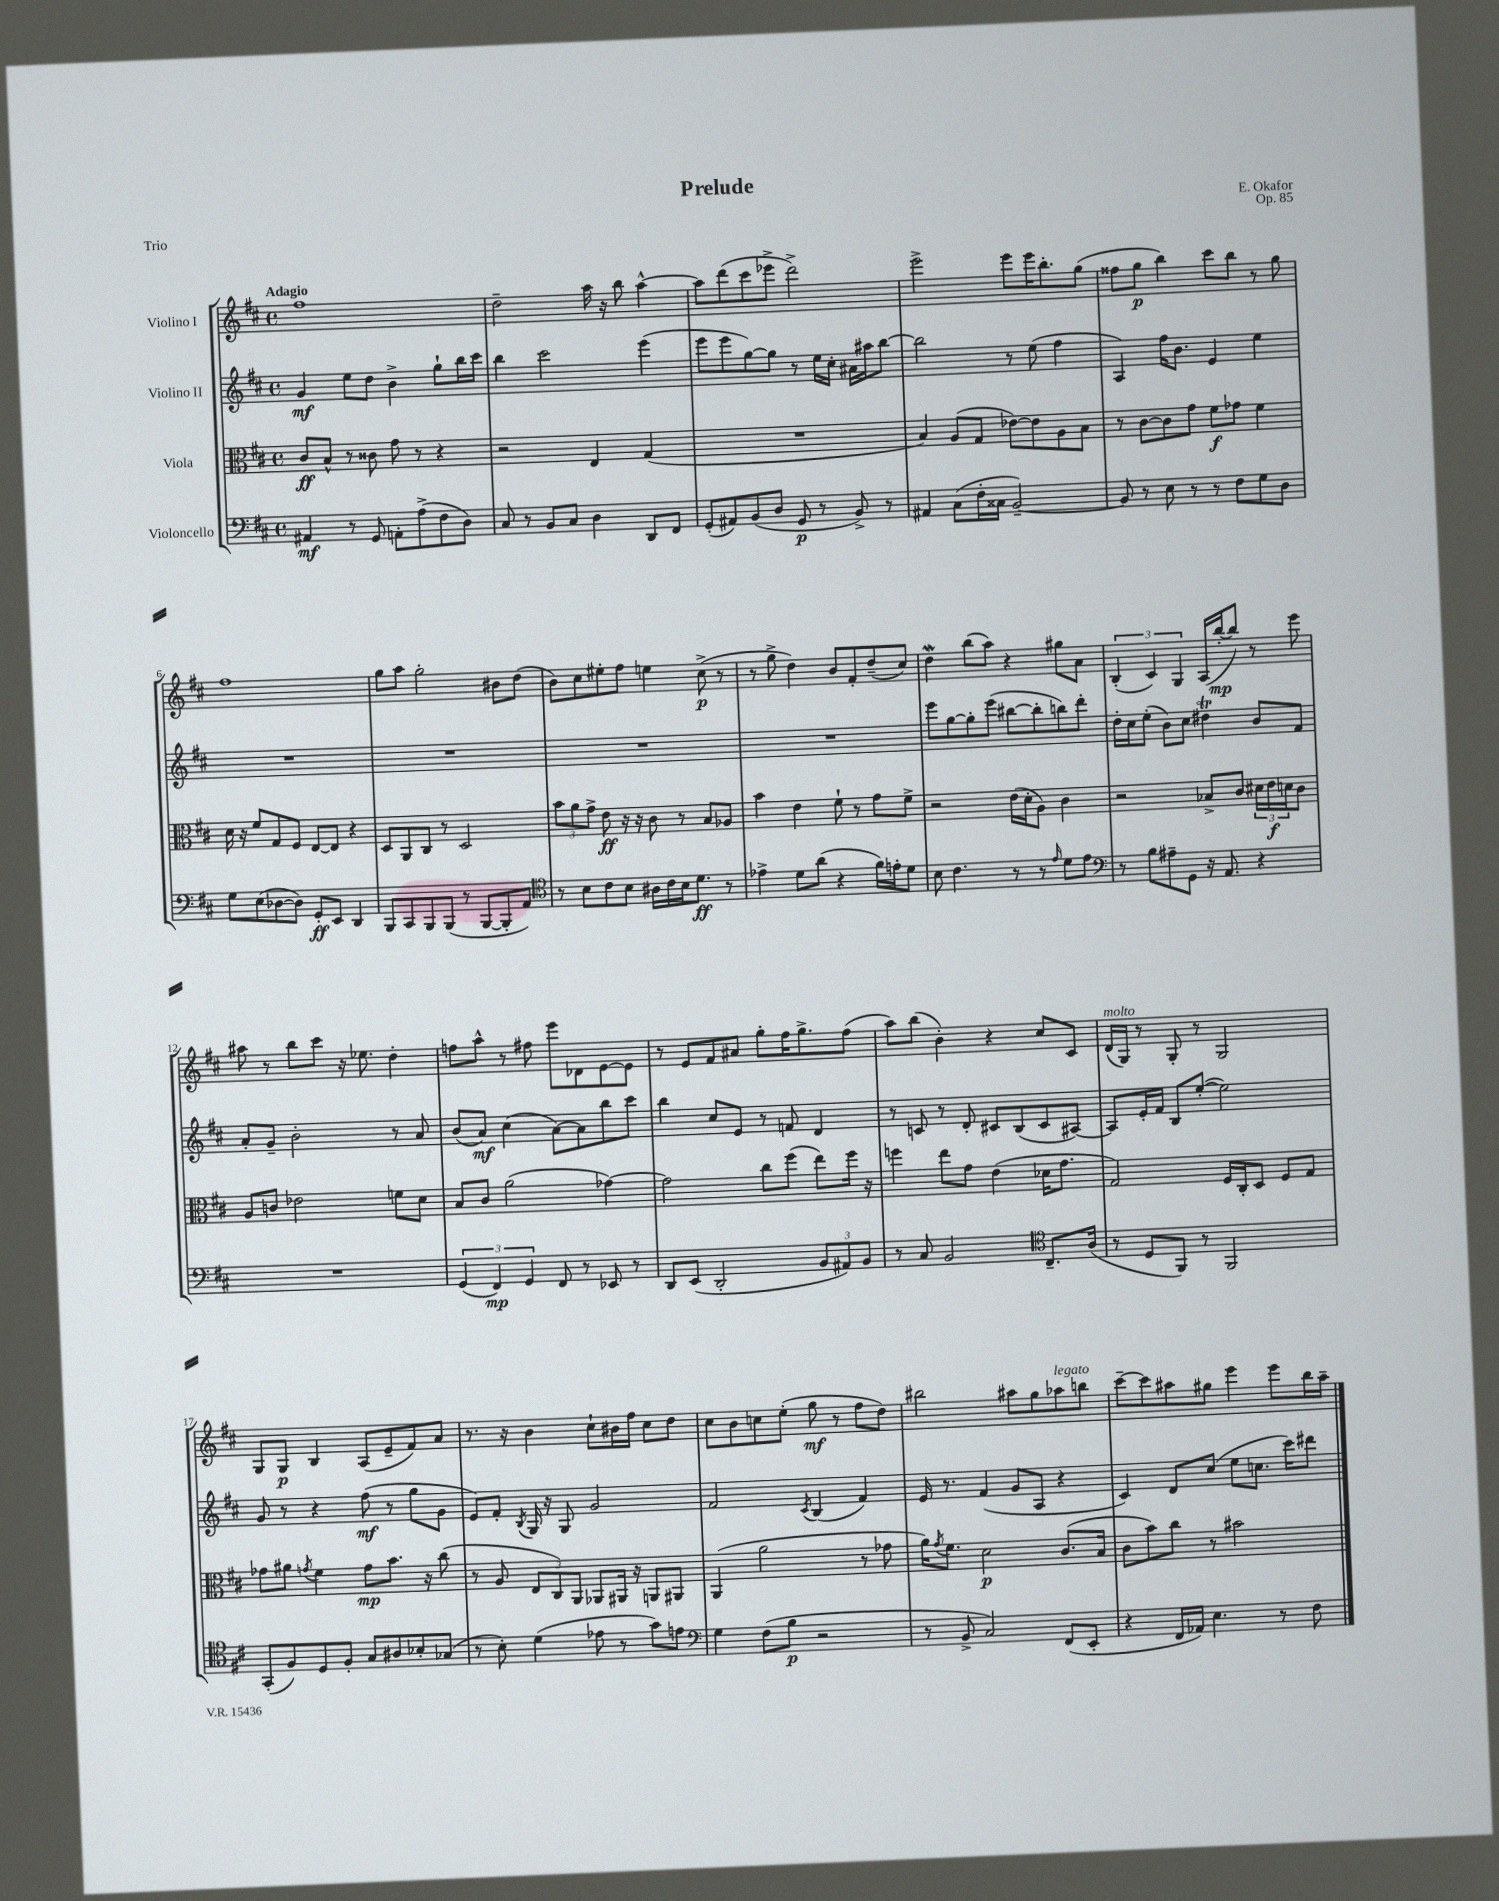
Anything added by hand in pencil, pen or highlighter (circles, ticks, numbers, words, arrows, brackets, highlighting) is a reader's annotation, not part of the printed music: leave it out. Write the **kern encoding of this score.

**kern	**kern	**kern	**kern
*staff4	*staff3	*staff2	*staff1
*clefF4	*clefC3	*clefG2	*clefG2
*k[f#c#]	*k[f#c#]	*k[f#c#]	*k[f#c#]
*M4/4	*M4/4	*M4/4	*M4/4
*met(c)	*met(c)	*met(c)	*met(c)
4AA#	8c#	4g	1ff#
.	8B^^	.	.
8r	8r	8ee	.
8GG	8c##	8dd	.
8AA'	8g	4b^	.
(8A^	8r	.	.
8F#	4r	8gg`	.
8D)	.	16bb	.
.	.	16ccc#	.
=	=	=	=
8C#	2r	4bb	2dd~
8r	.	.	.
8BB	.	2ccc#	.
8C#	.	.	.
4D	4E	.	16aa
.	.	.	16r
.	.	.	8bb
8DD	(4G	(4eee	[4aa^^
8FF#	.	.	.
=	=	=	=
(8GG'	1r	8eee	8aa]
8AA#)	.	8eee	(8ddd
(8BB	.	[8gg)	8ccc#
8D	.	8gg]	8eee-^
8GG	.	8r	2ddd^)
8r	.	16ee	.
.	.	16cc#'	.
8BB^)	.	16a#	.
.	.	16aa#	.
8r	.	[8bb	.
=	=	=	=
4AA#	4B)	2bb]	2eee^
(8C#	(8A	.	.
16F#'	8G	.	.
16C##	.	.	.
[2BB~)	[8e-)	8r	8eee
.	8e-]	(8ee	16eee
.	.	.	8.bb'
.	8A	4ff#	.
.	8B	.	(8gg
=	=	=	=
8BB]	8r	4A)	8ff##
8r	[8c#	.	8gg
8E	8c#]	16ff#	4bb)
.	.	8.b	.
8r	8g	.	.
8r	8f#	4e	8ccc#
8F#	8g-	.	8bb
8G	4f#	4ee	8r
8D	.	.	8gg
=	=	=	=
8G	16d	1r	1ff#
.	16r	.	.
(8E	8f#	.	.
[8D-	8G	.	.
8D-])	8F#	.	.
8GG'	[8E	.	.
8EE	8E]	.	.
4DD	4r	.	.
=	=	=	=
8BBB	8D	1r	8gg
8CC#	8AA	.	8aa
8BBB	8C#	.	2gg'
(8BBB	8r	.	.
8r	2D	.	.
[8BBB	.	.	.
8BBB']	.	.	8b#
8AA)	.	.	(8dd
=	=	=	=
*clefC4	*	*	*
8r	12b	1r	8b)
.	12a	.	.
8B	.	.	8cc#
.	12g^	.	.
8c#	8e	.	8ee#'
8B	16r	.	8ff#
.	16r	.	.
16A#	8c#	.	4ee
16c#	.	.	.
16B	8r	.	.
8.d	.	.	.
.	8B	.	(8cc#^
8r	8A-	.	8r
=	=	=	=
4e-^	4b	1r	8r
.	.	.	8gg^
8d	4e	.	4dd)
(8a	.	.	.
4r	8f#`	.	8b
.	8r	.	8f#'
16f#)	8g	.	(8dd~
16e'	.	.	.
8d	8f#^	.	8cc#)
=	=	=	=
8B	2r	8eee	4dd
4.c#	.	[8gg	.
.	.	8gg']	(8bb
.	.	(8eee	8aa)
8r	(16e	[8bb#	4r
.	16d'	.	.
8r	8A)	8bb#']	.
16qqe	.	.	.
8d	4c#	8bb)	8gg#
8e	.	8ddd'	8a
=	=	=	=
*clefF4	*	*	*
8r	2r	16dd'	(6B'
.	.	16cc#	.
8B	.	(8ee'	.
.	.	.	6c#)
8A#~	.	8b)	.
.	.	.	6G
8GG	.	8cc#	.
16r	8B-^	4dd#	(16A
8.AA	.	.	[16bb'
.	8c#	.	8bb])
4r	24d#	8b	8r
.	24e	.	.
.	24d	.	.
.	8c#	8f#	8eee
=	=	=	=
1r	8A	8a'	8aa#
.	8c	8g~	8r
.	2e-	2b'	8bb
.	.	.	8ccc#
.	.	.	16r
.	.	.	8.ee-
.	8f	8r	4dd'
.	8d	8a	.
=	=	=	=
(6GG	8B	(8b	8ff
.	8c#	8a)	8aa^^
6FF#)	.	.	.
.	(2a	(4cc#	8r
6GG	.	.	.
.	.	.	8ff#
8FF#	.	[8a)	8eee
8r	.	8a]	8d-
8EE-	[4g-)	8bb	[8e
8r	.	8ccc#	8e]
=	=	=	=
8DD	2g-]	4bb	8r
(8EE	.	.	8e
2DD'	.	8cc#	8f#
.	.	8e	8a#
.	8cc#	8r	8gg'
.	(8ff#	8f	16ff#
.	.	.	8.gg^
12BB	8ee)	4d	.
12AA#)	.	.	.
.	16ff#	.	(8ff#
12BB	.	.	.
.	16r	.	.
=	=	=	=
8r	4ff	8r	8aa)
8C#	.	8c	(8bb
2BB	8ee	8r	4b')
.	8g	8d'	.
.	(4e	8c#	4r
.	.	(8B	.
*clefC4	*	*	*
8.C#~	16d-	8c#	8cc#
.	8.g	.	.
.	.	[8A#)	8c#
(16A	.	.	.
=	=	=	=
8r	2G)	8A#]	(16d
.	.	.	16G)
8D	.	16e'	8r
.	.	16f#	.
8FF#)	.	8B	8G'
8r	.	([8ee'	8r
2FF#	16F#	2ee])	2G
.	16C#'	.	.
.	8D	.	.
.	8F#	.	.
.	8G	.	.
=	=	=	=
(8GG'	8g-	8g	8G
8F#)	8a#	8r	8G
.	8qg	.	.
8D	4f#	4r	4B
8F#'	.	.	.
8G	8g	(8ff#	(8A
8A#	8.b	8r	8e~
8B-'	.	8gg	8f#)
.	16r	.	.
(8G-	(8cc#	8g	8a
=	=	=	=
8r	8r	8e)	8.r
8B')	8A	8f#'	.
.	.	.	16r
.	.	8qB	.
(4d	12E	16G	4b
.	.	16r	.
.	12C#)	.	.
.	.	8G	.
.	12AA	.	.
8e-	8AA-	2g	8cc#`
8r	16AA#	.	16b#
.	16r	.	16ff#
8g)	8AA	.	8cc#
8e	8AA#	.	8dd
=	=	=	=
*clefF4	*	*	*
4G	(4AA	2f#	8cc#
.	.	.	8b
(8F#	2a	.	8cc
8B	.	.	(8ee'
.	.	8qc#	.
2r	.	(4B	8gg
.	.	.	8r
.	8r	4f#)	8ff#
.	8g-	.	8dd)
=	=	=	=
8r	16a)	16e	2bb#
.	8qg	.	.
.	8.f#	8.r	.
8BB^	.	.	.
2C#)	2d	(4f#	.
.	.	8g	8aa#
.	.	8A	8gg
(8FF#	(8.c#	4r	8aa-
8EE'	.	.	8bb
.	16B	.	.
=	=	=	=
4r	8c#	4c#)	[8ccc#~
.	8b)	.	8ccc#]
16FF#	8cc#	8d	8aa#
16AA-)	.	.	.
4.E	8r	(8cc#	8gg#
.	2b#	8ee	4eee
.	.	8.cc	.
8r	.	.	8eee
.	.	16ccc#)	.
8F#	.	8ddd#	16bb
.	.	.	16aa#~
==	==	==	==
*-	*-	*-	*-
